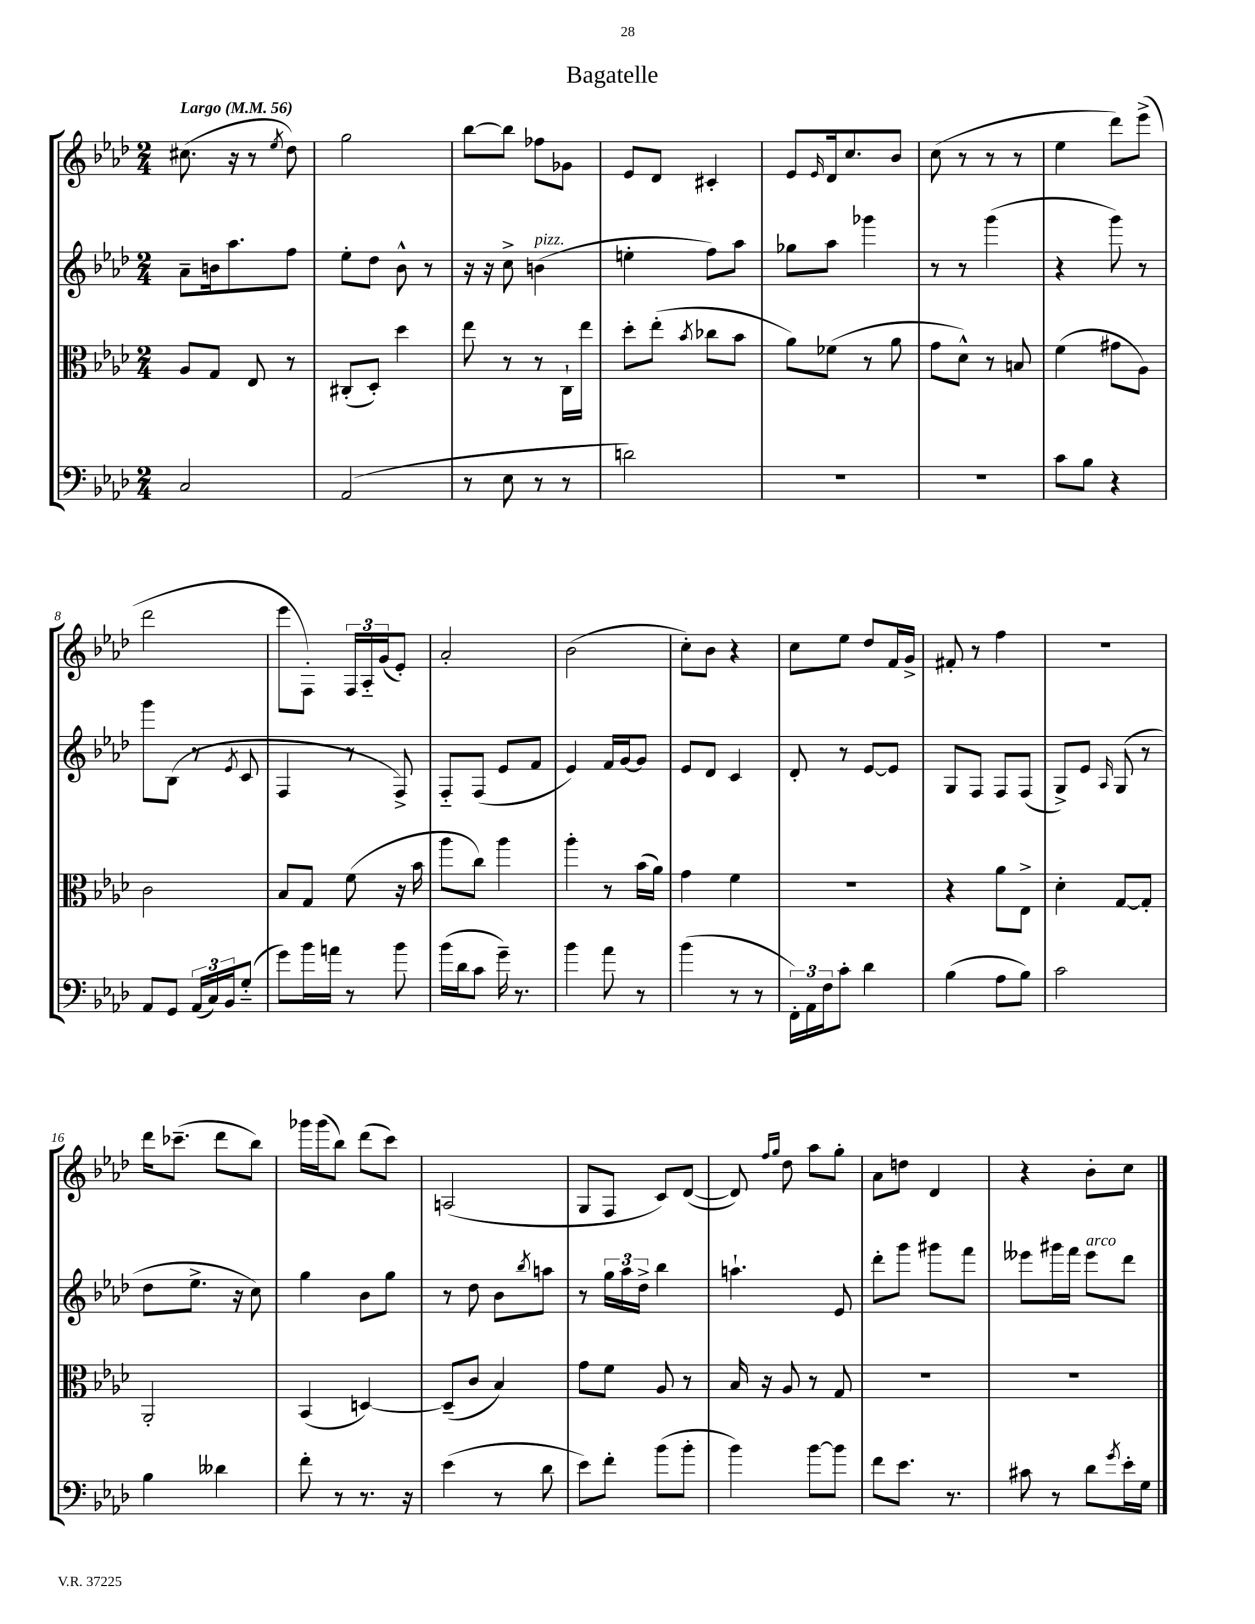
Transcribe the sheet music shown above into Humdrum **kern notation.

**kern	**kern	**kern	**kern
*staff4	*staff3	*staff2	*staff1
*clefF4	*clefC3	*clefG2	*clefG2
*k[b-e-a-d-]	*k[b-e-a-d-]	*k[b-e-a-d-]	*k[b-e-a-d-]
*M2/4	*M2/4	*M2/4	*M2/4
*MM56	*MM56	*MM56	*MM56
2C/	8A-/L	8a-~\L	(8.cc#\
.	8G/J	16b\k	.
.	.	8.aa-\	16r
.	8E-/	.	8r
.	.	.	8qee-/
.	8r	8ff\J	8dd-\)
=	=	=	=
(2AA-/	(8C#'/L	8ee-'\L	2gg\
.	8D-'/J)	8dd-\J	.
.	4dd-\	8b-^^\	.
.	.	8r	.
=	=	=	=
8r	8ee-\	16r	[8bb-\L
.	.	16r	.
8E-\	8r	8cc^\	8bb-\]J
8r	8r	(4b\	8ff-\L
8r	16C`\LL	.	8g-\J
.	16ee-\JJ	.	.
=	=	=	=
2d\)	8dd-'\L	4ee'\	8e-/L
.	(8ee-'\J	.	8d-/J
.	8qb-/	.	.
.	8cc-\L	8ff\L)	4c#'/
.	8b-\J	8aa-\J	.
=	=	=	=
2r	8a-\L)	8gg-\L	8e-/L
.	.	.	16qqe-/
.	(8f-\J	8aa-\J	16d-/k
.	.	.	8.cc/
.	8r	4ggg-\	.
.	8a-\	.	8b-/J
=	=	=	=
2r	8g\L	8r	(8cc\
.	8d-^^\J)	8r	8r
.	8r	(4ggg\	8r
.	8B/	.	8r
=	=	=	=
8c\L	(4f\	4r	4ee-\
8B-\J	.	.	.
4r	8g#\L	8ggg\)	8ddd-\L)
.	8A-\J)	8r	(8eee-^\J
=	=	=	=
8AA-/L	2c\	8ggg\L	2ddd-\
8GG/J	.	(8B-\J	.
(24AA-/LL	.	8r	.
24C/)	.	.	.
24BB-/J	.	.	.
.	.	8qe-/	.
(8G'~/J	.	8c/	.
=	=	=	=
8g\L)	8B-/L	4F/	8eee-\L
16b-\L	8G/J	.	8F'\J)
16a\JJ	.	.	.
8r	(8f\	8r	24F/LL
.	.	.	24A-'~/
.	.	.	(24g/J
8b-\	16r	8F^/)	8e-'/J)
.	16b-\	.	.
=	=	=	=
(16b-\LL	8aa-\L	8F'~/L	2a-'/
16d-\J	.	.	.
8c\J	8cc\J)	(8F/J	.
16g~\)	4aa-\	8e-/L	.
8.r	.	.	.
.	.	8f/J	.
=	=	=	=
4b-\	4aa-'\	4e-/)	(2b-\
8a-\	8r	16f/LL	.
.	.	[16g/J	.
8r	(16b-\LL	8g/]J	.
.	16a-\JJ)	.	.
=	=	=	=
(4b-\	4g\	8e-/L	8cc'\L)
.	.	8d-/J	8b-\J
8r	4f\	4c/	4r
8r	.	.	.
=	=	=	=
24FF'\LL)	2r	8d-'/	8cc\L
24AA-\	.	.	.
24F\J	.	.	.
8c'\J	.	8r	8ee-\J
4d-\	.	[8e-/L	8dd-/L
.	.	8e-/]J	16f/L
.	.	.	16g^/JJ
=	=	=	=
(4B-\	4r	8G/L	8f#'/
.	.	8F/J	8r
8A-\L	8a-\L	8F/L	4ff\
8B-\J)	8E-^\J	(8F/J	.
=	=	=	=
2c\	4d-'\	8G^/L)	2r
.	.	8e-/J	.
.	.	16qqA-/	.
.	[8G/L	(8G/	.
.	8G'/]J	8r	.
=	=	=	=
4B-\	2AA-'/	8dd-\L	16ddd-\LK
.	.	.	(8.ccc-~\J
.	.	8.ee-^\J	.
4d--\	.	.	8ddd-\L
.	.	16r	.
.	.	8cc\)	8bb-\J)
=	=	=	=
8f'\	(4BB-/	4gg\	16ggg-\LL
.	.	.	(16ggg-\J
8r	.	.	8bb-\J)
8.r	[4D/)	8b-\L	(8ddd-\L
.	.	8gg\J	8ccc\J)
16r	.	.	.
=	=	=	=
(4e-\	(8D~/]L	8r	(2A/
.	8c/J	8dd-\	.
8r	4B-/)	8b-\L	.
.	.	8qbb-/	.
8d-\	.	8aa\J	.
=	=	=	=
8e-\L)	8g\L	8r	8G/L
8f'\J	8f\J	24gg\LL	8F/J
.	.	24aa-\	.
.	.	24dd-^\JJ	.
(8b-\L	8A-/	4bb-\	8c/L)
8b-'\J	8r	.	([8d-/J
=	=	=	=
4b-\)	16B-/	4.aa`\	8d-/])
.	16r	.	.
.	.	.	16qqff/LL
.	.	.	16qqgg/JJ
.	8A-/	.	8dd-\
[8b-\L	8r	.	8aa-\L
8b-\]J	8G/	8e-/	8gg'\J
=	=	=	=
8f\L	2r	8ddd-'\L	8a-\L
8.e-\J	.	8ggg\J	8dd\J
.	.	8ggg#\L	4d-/
8.r	.	.	.
.	.	8fff\J	.
=	=	=	=
8c#\	2r	8eee--\L	4r
8r	.	16ggg#\L	.
.	.	16fff\JJ	.
8d-\L	.	8eee--\L	8b-'\L
8qg/	.	.	.
16e-'\L	.	8ddd-\J	8cc\J
16G\JJ	.	.	.
==	==	==	==
*-	*-	*-	*-
